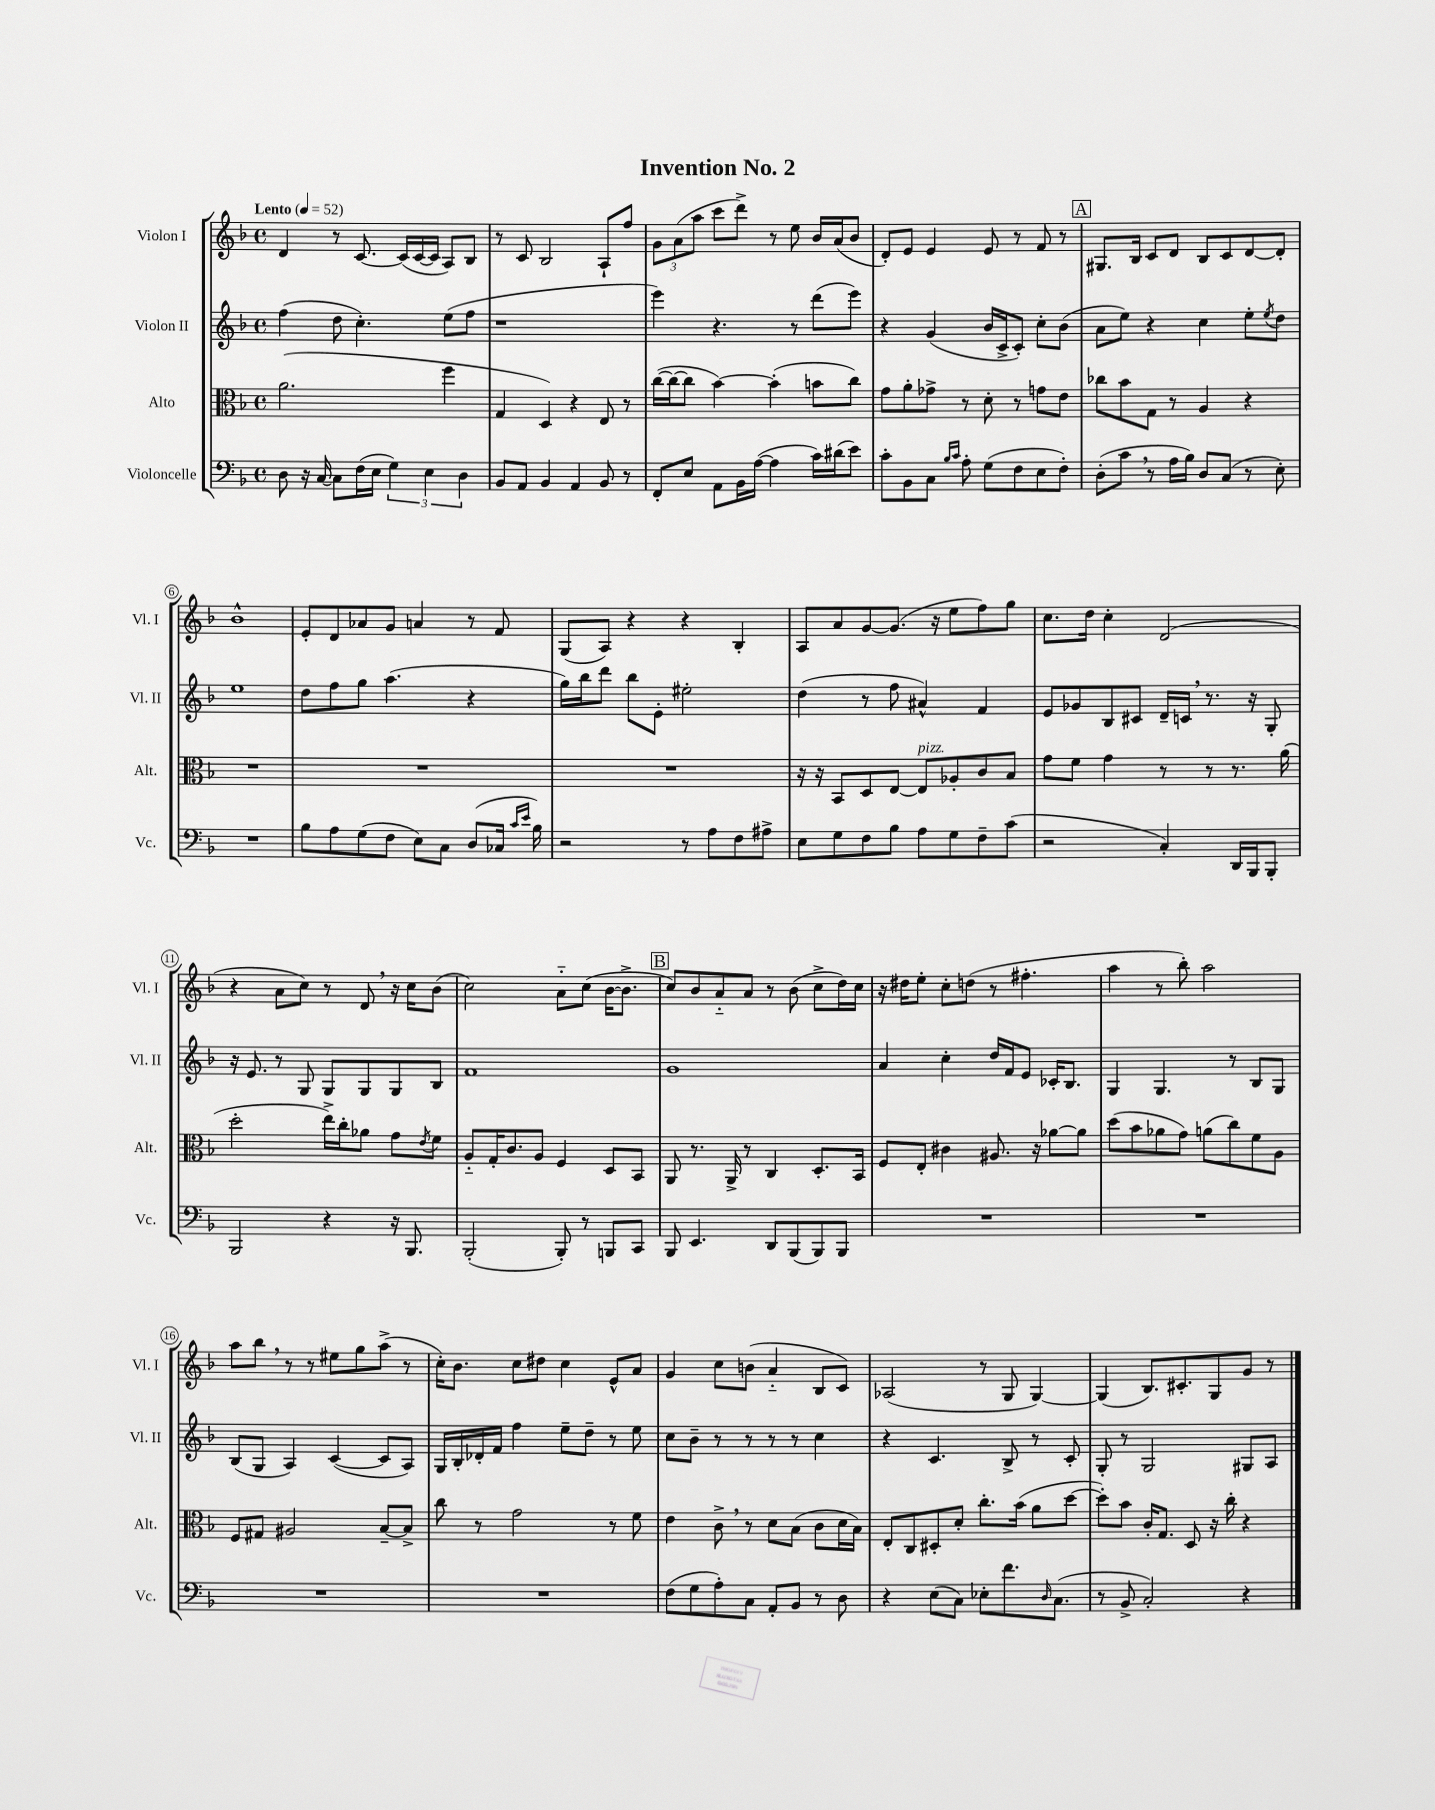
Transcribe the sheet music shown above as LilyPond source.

\header { title = "Invention No. 2" }
<<
\new StaffGroup <<
\new Staff = "s0" \with { instrumentName = "Violon I" shortInstrumentName = "Vl. I" } {
    \clef treble \key f \major \defaultTimeSignature \time 4/4 \tempo "Lento" 4 = 52
    d'4 r8 c'8.~ c'16( c'16~ c'16 a8) bes8 |
    r8 c'8 bes2 a8-! f''8 |
    \tuplet 3/2 { g'8 a'8( a''8 } c'''8 d'''8->) r8 e''8 bes'16 a'16( bes'8 |
    d'8-.) e'8 e'4 e'8 r8 f'8 r8 |
    \mark \markup { \box "A" } gis8. bes16 c'8 d'8 bes8 c'8 d'8~ d'8-. |
    bes'1-^ |
    e'8-. d'8 aes'8 g'8 a'4 r8 f'8 |
    g8( a8) r4 r4 bes4-. |
    a8 a'8 g'8~ g'8.( r16 e''8 f''8) g''8 |
    c''8. d''16 c''4-. d'2( |
    r4 a'8 c''8) r8 d'8 \breathe r16 c''16 bes'8( |
    c''2) a'8-_ c''8( bes'16~ bes'8.-> |
    \mark \markup { \box "B" } c''8) bes'8 a'8-_ a'8 r8 bes'8( c''8-> d''16) c''16 |
    r16 dis''16 e''8-. c''8-. d''8( r8 fis''4.-. |
    a''4 r8 bes''8-.) a''2 |
    a''8 bes''8 \breathe r8 r8 eis''8 g''8 a''8->( r8 |
    c''16-.) bes'8. c''8 dis''8 c''4 e'8-^ a'8 |
    g'4 c''8 b'8( a'4-_ bes8 c'8) |
    aes2( r8 g8 g4~) |
    g4( bes8.) cis'8.-. g8 g'8 r8 \bar "|." |
}
\new Staff = "s1" \with { instrumentName = "Violon II" shortInstrumentName = "Vl. II" } {
    \clef treble \key f \major \defaultTimeSignature \time 4/4
    f''4( d''8 c''4.-.) e''8( f''8 |
    r1 |
    e'''4) r4. r8 d'''8( e'''8) |
    r4 g'4( bes'16 c'16-> c'8-.) c''8-. bes'8( |
    \mark \markup { \box "A" } a'8 e''8) r4 c''4 e''8-. \acciaccatura { e''8 } d''8 |
    e''1 |
    d''8 f''8 g''8 a''4.( r4 |
    g''16) bes''16 d'''8 bes''8 e'8-. eis''2-. |
    d''4( r8 f''8 ais'4-^) f'4 |
    e'8 ges'8 bes8 cis'8 d'16-- c'16 \breathe r8. r16 g8-. |
    r16 e'8. r8 g8 g8 g8 g8 bes8 |
    f'1 |
    \mark \markup { \box "B" } g'1 |
    a'4 c''4-. d''16 f'16 e'8 ces'16-. bes8. |
    g4 g4. r8 bes8 g8 |
    bes8( g8 a4) c'4~( c'8 a8) |
    g16 bes16-. des'16-. f'16 f''4 e''8-- d''8-- r8 e''8 |
    c''8 bes'8-- r8 r8 r8 r8 c''4 |
    r4 c'4. bes8-> r8 c'8-. |
    g8-. r8 g2 gis8 a8 \bar "|." |
}
\new Staff = "s2" \with { instrumentName = "Alto" shortInstrumentName = "Alt." } {
    \clef alto \key f \major \defaultTimeSignature \time 4/4
    a'2.( f''4 |
    g4 d4) r4 e8 r8 |
    c''16~( c''16~ c''8 bes'4~) bes'4-.( b'8 c''8) |
    g'8 a'8-. ges'8-> r8 d'8-. r8 g'8 e'8 |
    \mark \markup { \box "A" } ces''8 bes'8 g8 r8 a4 r4 |
    R1 |
    R1 |
    R1 |
    r16 r16 bes,8 d8 e8~ e8^\markup { \italic "pizz." } aes8-. c'8 bes8 |
    g'8 f'8 g'4 r8 r8 r8. a'16( |
    d''2-. e''16->) c''16-. aes'8 g'8 \acciaccatura { e'8 } f'8 |
    a8-_ g16-. c'8. a8 f4 d8 bes,8 |
    \mark \markup { \box "B" } a,8 r8. a,16-> r8 c4 d8.-. bes,16 |
    f8 e8-. cis'4 ais8. r16 aes'8~ aes'8 |
    d''8( bes'8 aes'8 g'8) a'8( c''8) f'8 a8 |
    f8 gis8 ais2 bes8~-- bes8-> |
    c''8 r8 g'2 r8 f'8 |
    e'4 c'8-> \breathe r8 d'8 bes8( c'8 d'16 bes16) |
    e8-. c8 dis8-. d'8-. c''8.-. bes'16( a'8 d''8~ |
    d''8-.) bes'8 c'16-. g8. d8 r16 c''16-. r4 \bar "|." |
}
\new Staff = "s3" \with { instrumentName = "Violoncelle" shortInstrumentName = "Vc." } {
    \clef bass \key f \major \defaultTimeSignature \time 4/4
    d8 r16 c16~ c8 f16( e16 \tuplet 3/2 { g4) e4 d4 } |
    bes,8 a,8 bes,4 a,4 bes,8 r8 |
    f,8-. e8 a,8 bes,16 a16~( a4 c'16) dis'16( e'8) |
    c'8-. bes,8 c8 \grace { bes16 c'16 } a8-. g8( f8 e8 f8-.) |
    \mark \markup { \box "A" } d8-.( c'8 \breathe r8 a16 bes16) d8 c8( r8 e8-.) |
    R1 |
    bes8 a8 g8( f8 e8) c8 d8( ces16 \grace { c'16 e'16 } bes16) |
    r2 r8 a8 f8 ais8-> |
    e8 g8 f8 bes8 a8 g8 f8-- c'8( |
    r2 c4-.) d,16 bes,,16 bes,,8-. |
    bes,,2 r4 r16 bes,,8. |
    bes,,2-.( bes,,8-.) r8 b,,8 c,8 |
    \mark \markup { \box "B" } bes,,8 e,4. d,8 bes,,8( bes,,8) bes,,8 |
    R1 |
    R1 |
    R1 |
    R1 |
    f8( g8 a8-.) c8 a,8-. bes,8 r8 d8 |
    r4 e8( c8) ees8-. f'8. \grace { d16 } c8.( |
    r8 bes,8-> c2-.) r4 \bar "|." |
}
>>
>>
\layout { \context { \Score \override BarNumber.stencil = #(make-stencil-circler 0.1 0.3 ly:text-interface::print) } }
